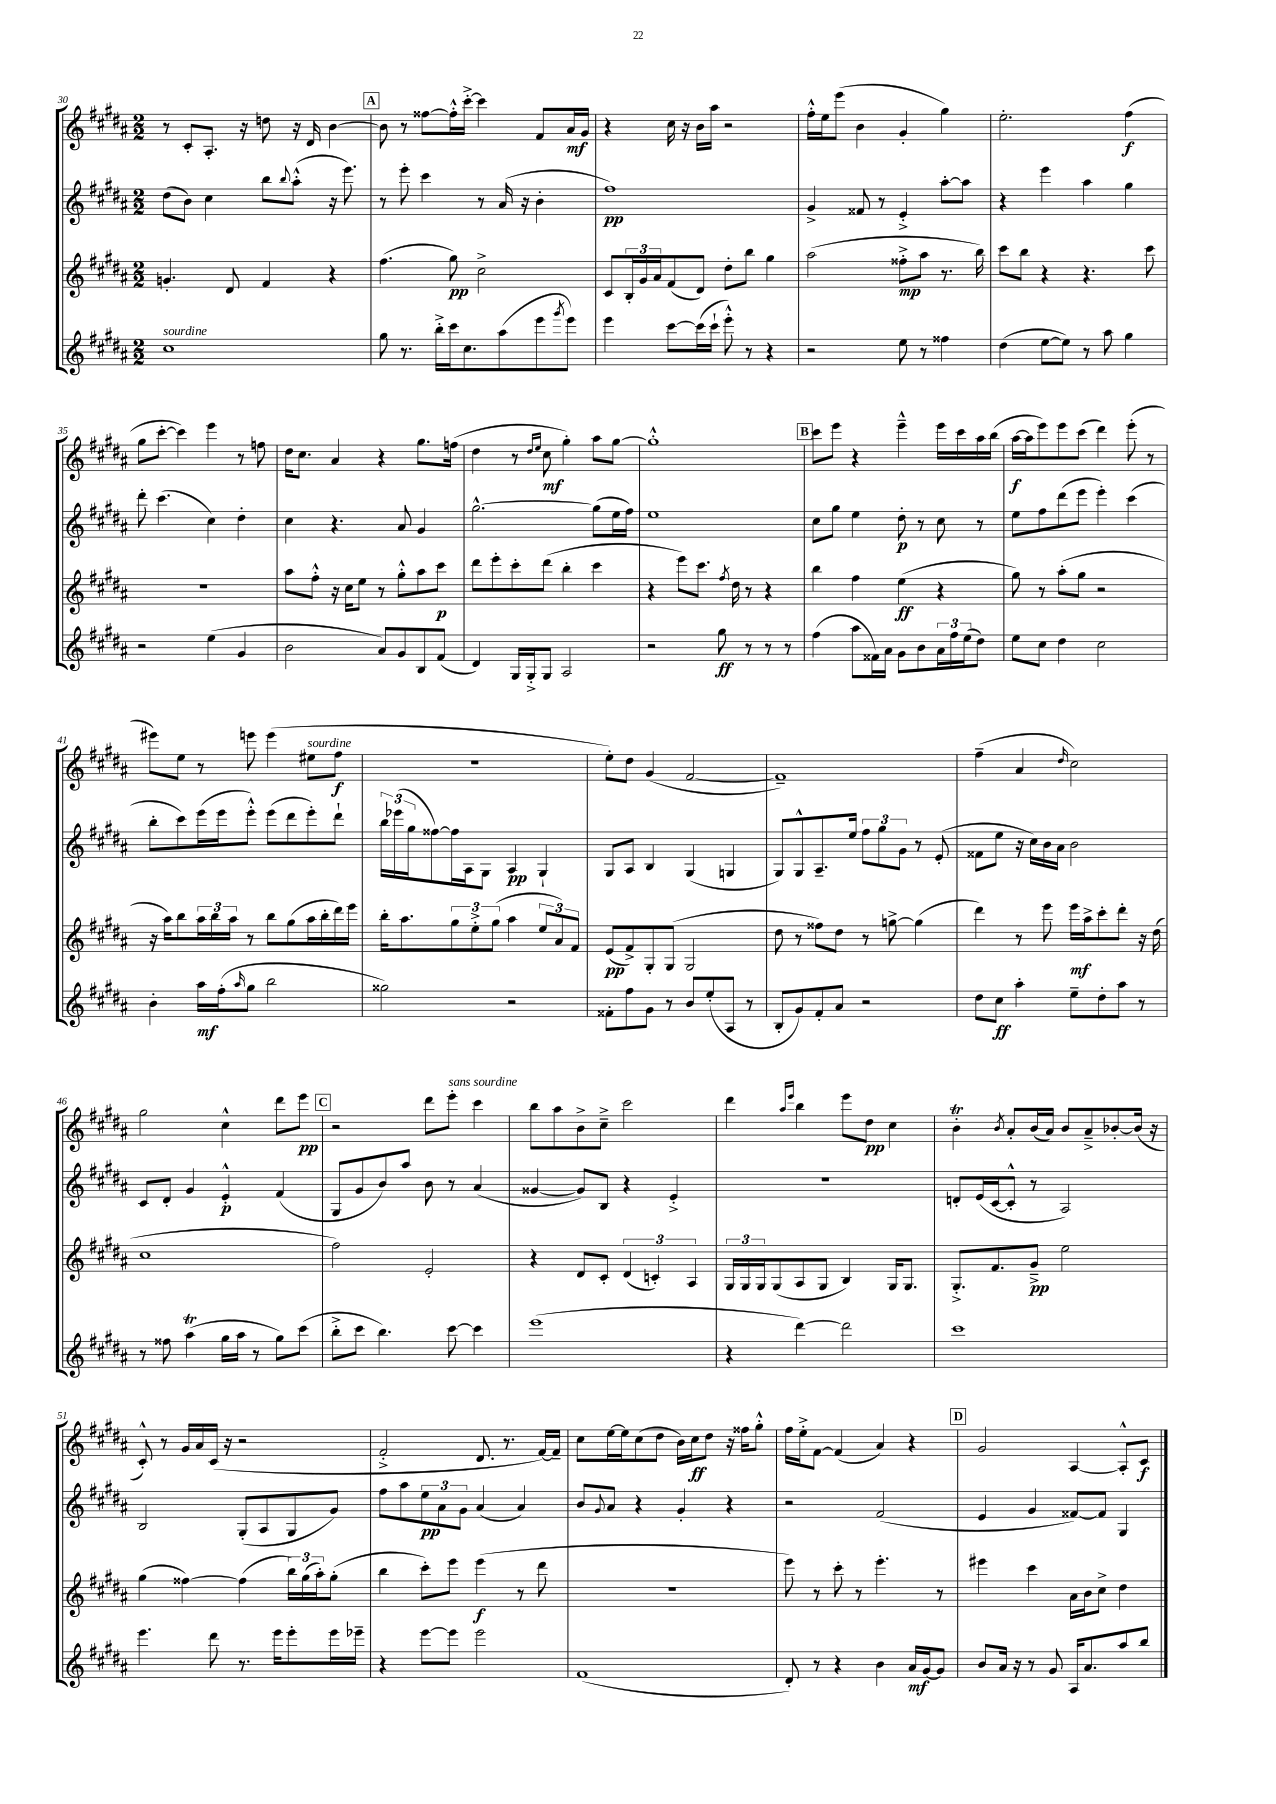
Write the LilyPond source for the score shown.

<<
\new StaffGroup <<
\new Staff = "s0" {
    \clef treble \key b \major \numericTimeSignature \time 2/2
    r8 cis'8-. ais8.-. r16 d''8 r16 dis'16 b'4~ |
    \mark \markup { \box "A" } b'8 r8 fisis''8~ fisis''16-.-^ cis'''16~-.-> cis'''4 fis'8 ais'16\mf gis'16 |
    r4 cis''16 r16 b'16 ais''16 r2 |
    fis''16-.-^ e''16 e'''8( b'4 gis'4-. gis''4) |
    e''2.-. fis''4\f( |
    gis''8 cis'''8~-. cis'''4) e'''4 r8 f''8 |
    dis''16 cis''8. ais'4 r4 gis''8. f''16( |
    dis''4 r8 \grace { dis''16 e''16 } cis''8\mf gis''4-.) ais''8 gis''8~ |
    gis''1-.-^ |
    \mark \markup { \box "B" } cis'''8 e'''8 r4 e'''4---^ e'''16 cis'''16 ais''16 b''16( |
    ais''16~\f ais''16 e'''8) e'''8 cis'''8( dis'''4) e'''8-.( r8 |
    eis'''8) e''8 r8 e'''8 e'''4( eis''8^\markup { \italic "sourdine" } fis''8\f |
    r1 |
    e''8-.) dis''8 gis'4( fis'2~ |
    fis'1--) |
    fis''4--( ais'4 \grace { dis''16 } cis''2) |
    gis''2 cis''4-^ dis'''8 e'''8\pp |
    \mark \markup { \box "C" } r2 dis'''8 e'''8-.^\markup { \italic "sans sourdine" } cis'''4 |
    b''8 ais''8 b'8-> cis''8---> cis'''2 |
    dis'''4 \grace { ais''16 e'''16 } b''4 e'''8 dis''8\pp cis''4 |
    b'4-.\trill \acciaccatura { b'8 } ais'8-. b'16( ais'16) b'8 ais'8---> bes'8~-. bes'16( r16 |
    cis'8-.-^) r8 gis'16 ais'16 cis'16( r16 r2 |
    fis'2-.-> dis'8. r8. fis'16~) fis'16-- |
    cis''8 e''16~ e''16 cis''8( dis''8 b'16) cis''16\ff dis''8 r16 fisis''16 gis''8-.-^ |
    fis''16 e''16-.-> fis'8~ fis'4( ais'4) r4 |
    \mark \markup { \box "D" } gis'2 ais4~ ais8-.-^ cis'8\f \bar "|." |
}
\new Staff = "s1" {
    \clef treble \key b \major \numericTimeSignature \time 2/2
    dis''8( b'8) cis''4 b''8 \appoggiatura { b''8 } ais''8-.-^( r16 e'''8.) |
    \mark \markup { \box "A" } r8 e'''8-. cis'''4 r8 ais'16( r16 b'4-. |
    fis''1\pp) |
    gis'4-> fisis'8 r8 e'4-.-> ais''8~-. ais''8 |
    r4 e'''4 ais''4 gis''4 |
    dis'''8-. cis'''4.( cis''4) dis''4-. |
    cis''4 r4. ais'8 gis'4 |
    gis''2.~-^ gis''8( e''16 fis''16) |
    e''1 |
    \mark \markup { \box "B" } cis''8 gis''8 e''4 dis''8-.\p r8 cis''8 r8 |
    e''8 fis''8 dis'''8( e'''8 e'''4-.) cis'''4( |
    b''8-. cis'''8) e'''16( e'''16 e'''8-.-^) e'''8( dis'''8 e'''8-.) dis'''8-! |
    \tuplet 3/2 { b''16 ees'''16( gis''16 } fisis''8~) fisis''16 ais16 gis8 ais4\pp gis4-! |
    gis8 ais8 b4 gis4( g4 |
    gis8) gis8-^ ais8.-- e''16 \tuplet 3/2 { fis''8 gis''8 gis'8 } r8 e'8-.( |
    fisis'8 e''8 r16 cis''16) b'16 ais'16 b'2 |
    cis'8 dis'8-. gis'4 e'4-.-^\p fis'4( |
    \mark \markup { \box "C" } gis8 gis'8 b'8) ais''8 b'8 r8 ais'4( |
    gisis'4~ gisis'8) b8 r4 e'4-.-> |
    R1 |
    d'8-. e'16( cis'16~ cis'8-.-^ r8 ais2) |
    b2 gis8-.( ais8 gis8 gis'8) |
    fis''8 ais''8 \tuplet 3/2 { e''8\pp ais'8 gis'8 } ais'4( ais'4) |
    b'8 \appoggiatura { gis'8 } ais'8 r4 gis'4-. r4 |
    r2 fis'2( |
    \mark \markup { \box "D" } e'4 gis'4 fisis'8~) fisis'8 gis4 \bar "|." |
}
\new Staff = "s2" {
    \clef treble \key b \major \numericTimeSignature \time 2/2
    g'4.-. dis'8 fis'4 r4 |
    \mark \markup { \box "A" } fis''4.( gis''8\pp) cis''2-> |
    cis'8 \tuplet 3/2 { b16-. gis'16 ais'16 } fis'8( dis'8) dis''8-. b''8 gis''4 |
    ais''2( fisis''8-.->\mp ais''8 r8. b''16) |
    cis'''8 b''8 r4 r4. cis'''8 |
    r1 |
    ais''8 fis''8-.-^ r16 cis''16 e''8 r8 gis''8-.-^ ais''8 cis'''8\p |
    dis'''8 e'''8-. cis'''8-. dis'''8( b''4-. cis'''4 |
    r4 e'''8) cis'''8. \acciaccatura { fis''8 } dis''16 r8 r4 |
    \mark \markup { \box "B" } b''4 fis''4 e''4\ff( r4 |
    gis''8) r8 ais''8-.( gis''8 r2 |
    r16 ais''16) b''8 \tuplet 3/2 { ais''16 b''16 ais''16 } r8 b''8 gis''8( ais''16 b''16-. dis'''16) e'''16 |
    b''16-. ais''8. \tuplet 3/2 { gis''8 e''8-.-> gis''8( } ais''4 \tuplet 3/2 { e''8 ais'8) fis'8 } |
    e'8\pp( fis'8->) gis8-. gis8( gis2 |
    dis''8 r8 fisis''8) dis''8 r8 g''8~-> g''4( |
    dis'''4) r8 e'''8 e'''16\mf ais''16-> cis'''8-. dis'''8-. r16 dis''16( |
    cis''1 |
    \mark \markup { \box "C" } fis''2) e'2-. |
    r4 dis'8 cis'8-. \tuplet 3/2 { dis'4( c'4-.) ais4 } |
    \tuplet 3/2 { gis16 gis16 gis16 } gis8( ais8 gis8 b4) gis16 gis8. |
    gis8.-.-> fis'8. gis'8--->\pp e''2 |
    gis''4( fisis''4~) fisis''4( \tuplet 3/2 { b''16) gis''16( ais''16-.) } gis''8-.( |
    b''4 cis'''8-.) e'''8 e'''4\f( r8 dis'''8 |
    R1 |
    e'''8) r8 cis'''8-. r8 e'''4.-. r8 |
    \mark \markup { \box "D" } eis'''4 cis'''4 ais'16 b'16 cis''8-> dis''4 \bar "|." |
}
\new Staff = "s3" {
    \clef treble \key b \major \numericTimeSignature \time 2/2
    cis''1^\markup { \italic "sourdine" } |
    \mark \markup { \box "A" } gis''8 r8. b''16-.-> cis'''16 cis''8. ais''8( e'''8 \acciaccatura { gis'''8 } e'''8) |
    e'''4 cis'''8~ cis'''16( cis'''16-! e'''8-.-^) r8 r4 |
    r2 e''8 r8 fisis''4 |
    dis''4( e''8~ e''8) r8 ais''8 gis''4 |
    r2 e''4( gis'4 |
    b'2 ais'8) gis'8 b8 fis'8( |
    dis'4) gis16 gis16-.-> gis8 ais2 |
    r2 gis''8\ff r8 r8 r8 |
    \mark \markup { \box "B" } fis''4( ais''8 fisis'16) ais'16 gis'8 b'8 \tuplet 3/2 { ais'16 fis''16 e''16( } dis''8) |
    e''8 cis''8 dis''4 cis''2 |
    b'4-. ais''16\mf fis''16-.( \grace { ais''16 } gis''8 b''2 |
    gisis''2) r2 |
    fisis'8-. fis''8 gis'8 r8 b'8 e''8-.( ais8 r8 |
    b8-. gis'8) fis'8-. ais'8 r2 |
    dis''8 cis''8\ff ais''4-. e''8-- dis''8-. ais''8 r8 |
    r8 fisis''8 ais''4\trill( gis''16 ais''16 r8 gis''8) cis'''8( |
    \mark \markup { \box "C" } b''8-.-> cis'''8 b''4.) cis'''8~ cis'''4 |
    e'''1( |
    r4 dis'''4~) dis'''2 |
    cis'''1 |
    e'''4. dis'''8 r8. e'''16 e'''8-. e'''16 ees'''16-- |
    r4 e'''8~ e'''8 e'''2 |
    fis'1( |
    dis'8-.) r8 r4 b'4 ais'16\mf gis'16~ gis'8 |
    \mark \markup { \box "D" } b'8 ais'16 r16 r8 gis'8 ais16 ais'8. ais''8 b''8 \bar "|." |
}
>>
>>
\layout { \context { \Score currentBarNumber = #30 } }
